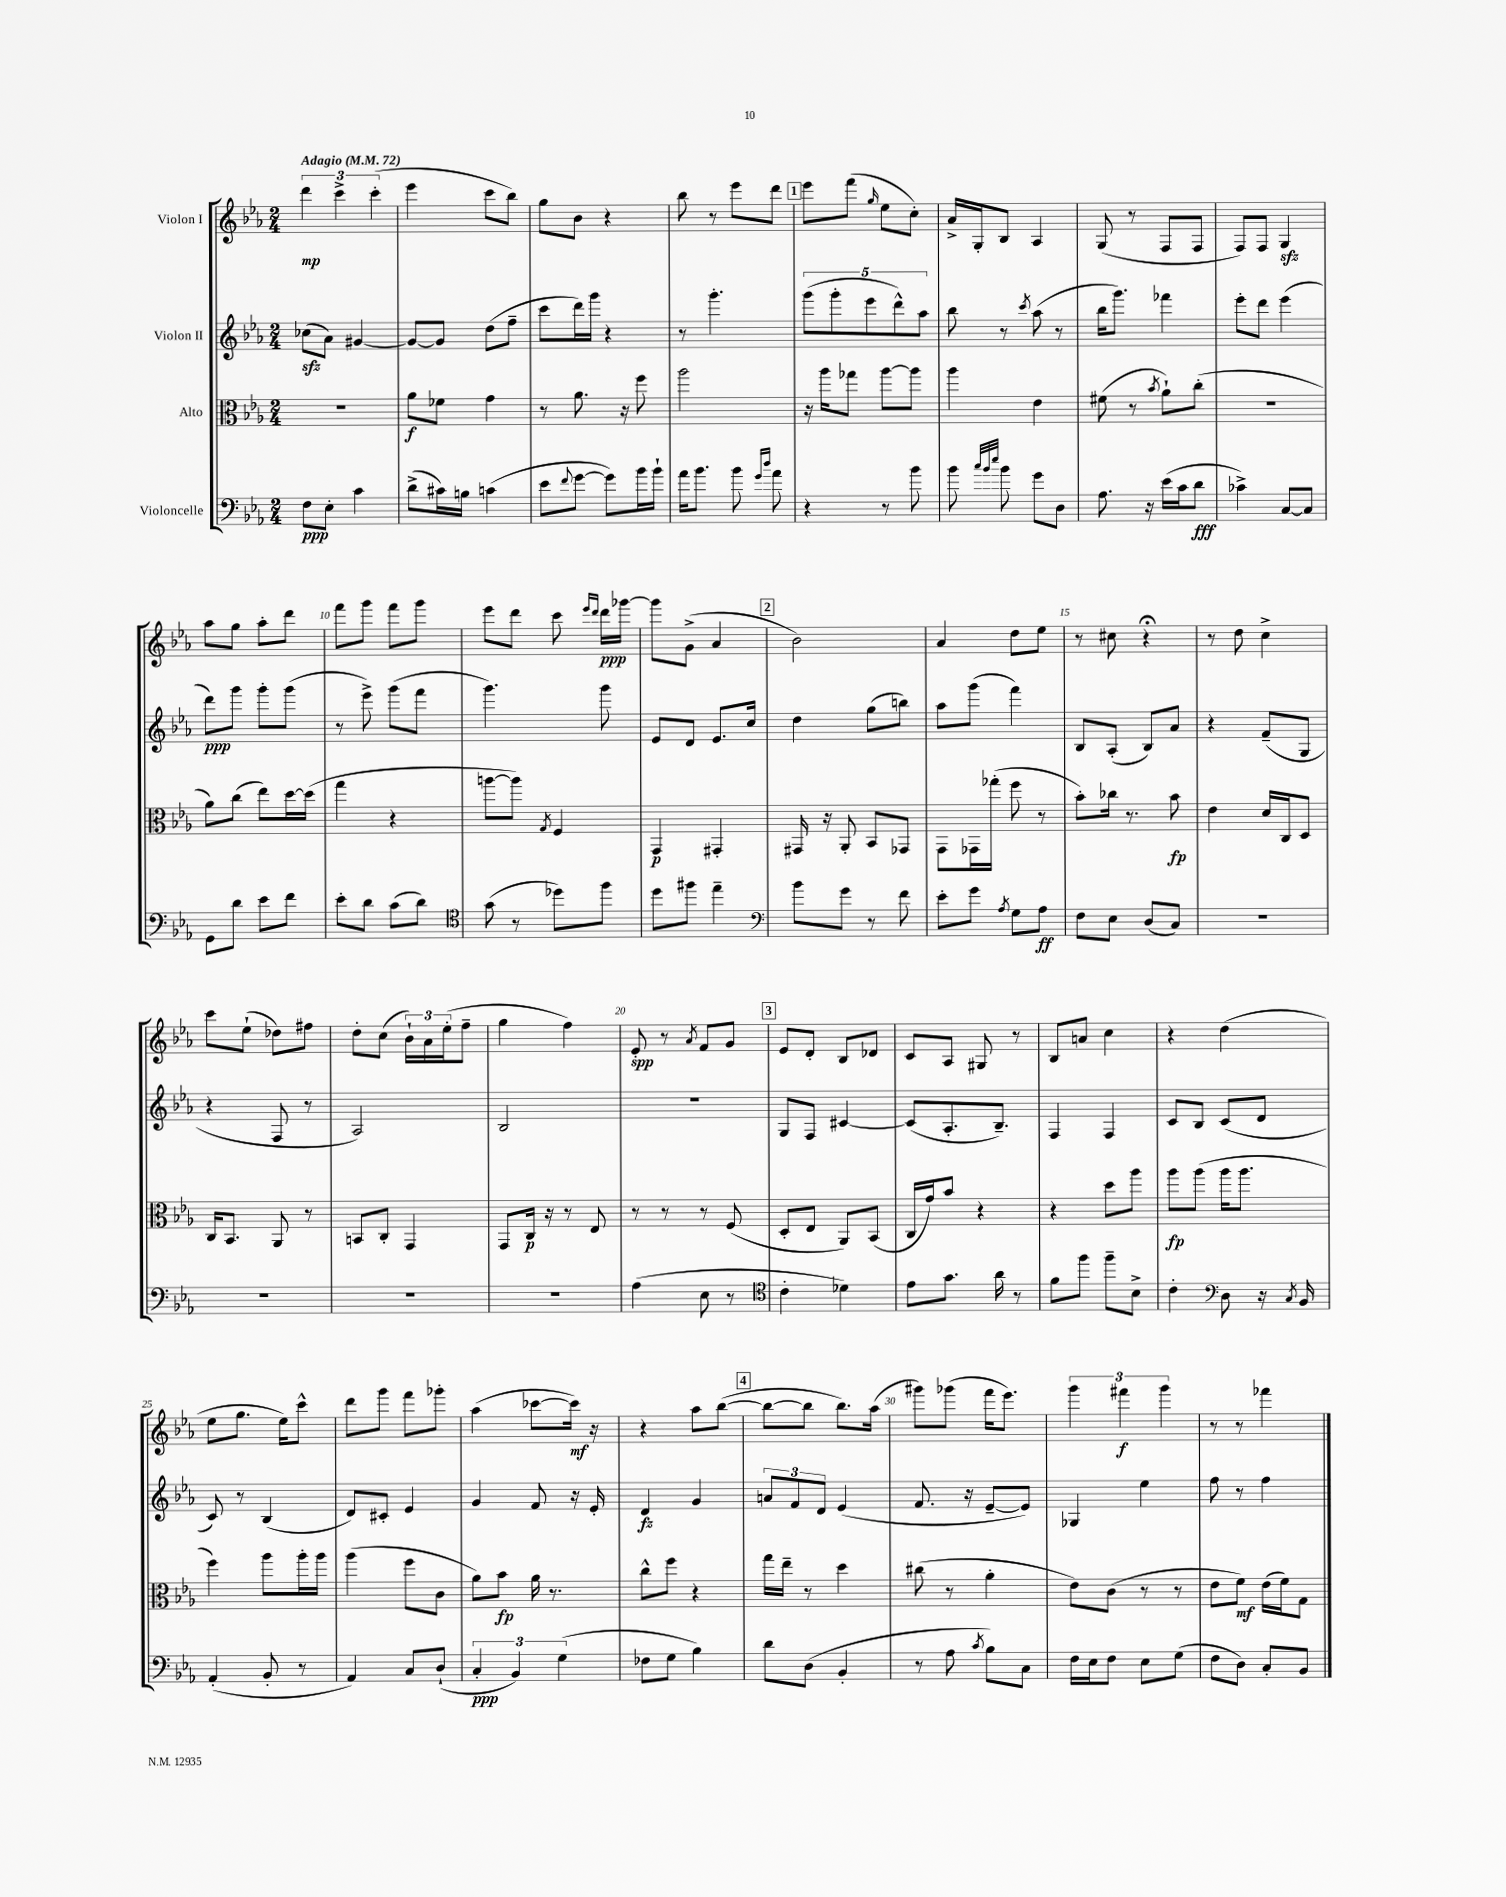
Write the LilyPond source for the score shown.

<<
\new StaffGroup <<
\new Staff = "s0" \with { instrumentName = "Violon I" } {
    \clef treble \key ees \major \numericTimeSignature \time 2/4 \tempo "Adagio" 4 = 72
    \tuplet 3/2 { d'''4\mp c'''4-> c'''4-.( } |
    ees'''4 c'''8 bes''8) |
    g''8 bes'8 r4 |
    bes''8 r8 ees'''8 d'''8 |
    \mark \markup { \box "1" } ees'''8 f'''8( \grace { g''16 } ees''8 c''8-.) |
    aes'16-> g16-. bes8 aes4 |
    g8( r8 f8 f8 |
    f8) f8 g4\sfz |
    aes''8 g''8 aes''8-. d'''8 |
    f'''8 g'''8 f'''8 g'''8 |
    ees'''8 d'''8 c'''8 \grace { ees'''16 d'''16 } d'''16\ppp ges'''16~ |
    ges'''8 g'8->( aes'4 |
    \mark \markup { \box "2" } bes'2) |
    aes'4 d''8 ees''8 |
    r8 cis''8 r4\fermata |
    r8 d''8 c''4-> |
    c'''8 ees''8-!( des''8) fis''8 |
    d''8-. c''8( \tuplet 3/2 { bes'16-!) aes'16 ees''16-.( } f''8-- |
    g''4 f''4) |
    ees'8-.\spp r8 \acciaccatura { aes'8 } f'8 g'8 |
    \mark \markup { \box "3" } ees'8 d'8-. bes8 des'8 |
    c'8 aes8 gis8 r8 |
    bes8 a'8 c''4 |
    r4 d''4( |
    ees''8 g''8. ees''16) c'''8-^ |
    d'''8 g'''8 f'''8 ges'''8-. |
    aes''4( ces'''8~ ces'''16\mf) r16 |
    r4 aes''8 bes''8~( |
    \mark \markup { \box "4" } bes''8~ bes''8 bes''8.) aes''16( |
    gis'''8) ges'''8( f'''16 ees'''8.) |
    \tuplet 3/2 { g'''4 fis'''4\f g'''4 } |
    r8 r8 fes'''4 \bar "|." |
}
\new Staff = "s1" \with { instrumentName = "Violon II" } {
    \clef treble \key ees \major \numericTimeSignature \time 2/4
    ces''8\sfz( aes'8) gis'4~ |
    gis'8~ gis'8 d''8( f''8-- |
    c'''8 d'''16) g'''16 r4 |
    r8 g'''4.-. |
    \mark \markup { \box "1" } \tuplet 5/4 { g'''8( g'''8-. ees'''8 d'''8-^) aes''8 } |
    bes''8 r8 \acciaccatura { c'''8 } aes''8( r8 |
    bes''16 g'''8.) fes'''4 |
    ees'''8-. d'''8 ees'''4( |
    d'''8\ppp) g'''8 g'''8-. g'''8( |
    r8 ees'''8->) g'''8( f'''8 |
    g'''4.) g'''8 |
    ees'8 d'8 ees'8. c''16 |
    \mark \markup { \box "2" } d''4 g''8( b''8) |
    aes''8 g'''8( f'''4) |
    bes8 aes8-.( bes8) aes'8 |
    r4 f'8--( g8 |
    r4 f8 r8 |
    aes2) |
    bes2 |
    r2 |
    \mark \markup { \box "3" } g8 f8 cis'4~ |
    cis'8( aes8.-. bes8.--) |
    f4 f4 |
    c'8 bes8 c'8( d'8 |
    c'8) r8 bes4( |
    d'8) cis'8-. ees'4 |
    g'4 f'8 r16 ees'16-. |
    d'4\fz g'4 |
    \mark \markup { \box "4" } \tuplet 3/2 { a'8 f'8 d'8 } ees'4( |
    f'8. r16 ees'8~-- ees'8) |
    ges4 ees''4 |
    f''8 r8 f''4 \bar "|." |
}
\new Staff = "s2" \with { instrumentName = "Alto" } {
    \clef alto \key ees \major \numericTimeSignature \time 2/4
    R2 |
    aes'8\f fes'8 g'4 |
    r8 aes'8. r16 f''8 |
    aes''2 |
    \mark \markup { \box "1" } r16 aes''16 ges''8 aes''8~ aes''8 |
    aes''4 ees'4 |
    fis'8( r8 \acciaccatura { bes'8 } aes'8-!) c''8-.( |
    r2 |
    aes'8) c''8( ees''8) d''16~ d''16( |
    g''4 r4 |
    a''8~ a''8) \acciaccatura { g8 } f4 |
    g,4\p gis,4-. |
    \mark \markup { \box "2" } gis,16 r16 aes,8-. bes,8 ges,8 |
    g,8 ges,16 ges''16-.( f''8 r8 |
    bes'8-.) ces''16 r8. bes'8\fp |
    ees'4 d'16 c16 d8 |
    c16 bes,8. aes,8 r8 |
    b,8 c8-. g,4 |
    g,8 c16\p r16 r8 ees8 |
    r8 r8 r8 f8( |
    \mark \markup { \box "3" } d8-. ees8 aes,8) bes,8( |
    c16 g'16) bes'8 r4 |
    r4 d''8 aes''8 |
    aes''8\fp aes''8( aes''16 aes''8. |
    f''4) aes''8 aes''16-. aes''16 |
    aes''4( f''8 c'8 |
    aes'8) bes'8\fp aes'16 r8. |
    c''8-^ f''8 r4 |
    \mark \markup { \box "4" } g''16 ees''16-- r8 d''4 |
    cis''8( r8 aes'4-. |
    ees'8) c'8( r8 r8 |
    ees'8 f'8\mf) ees'16( f'16) g8 \bar "|." |
}
\new Staff = "s3" \with { instrumentName = "Violoncelle" } {
    \clef bass \key ees \major \numericTimeSignature \time 2/4
    f8\ppp ees8-. c'4 |
    d'8->( cis'16) b16 c'4( |
    ees'8 \appoggiatura { f'8 } g'8~ g'8) bes'16 bes'16-! |
    aes'16 bes'8. bes'8 \grace { g'16 d''16 } aes'8 |
    \mark \markup { \box "1" } r4 r8 bes'8 |
    bes'8 \grace { c''32 bes'32 ees''32 } bes'8 g'8 d8 |
    aes8. r16 ees'16( c'16 d'8\fff |
    ces'4->) c8~ c8 |
    g,8 d'8 ees'8 f'8 |
    ees'8-. d'8 c'8( d'8) |
    \clef tenor g'8( r8 des''8) f''8 |
    d''8 fis''8 ees''4-- |
    \mark \markup { \box "2" } \clef bass bes'8 g'8 r8 f'8 |
    ees'8-. g'8 \acciaccatura { aes8 } g8 aes8\ff |
    f8 ees8 d8( c8) |
    R2 |
    R2 |
    R2 |
    R2 |
    aes4( ees8 r8 |
    \mark \markup { \box "3" } \clef tenor c'4-. des'4) |
    ees'8 g'8. aes'16 r8 |
    f'8 f''8 f''8-- bes8-> |
    c'4-. \clef bass d8 r16 \acciaccatura { c8 } bes,16 |
    aes,4-.( bes,8-. r8 |
    aes,4) c8 d8-!( |
    \tuplet 3/2 { c4-.\ppp bes,4) g4( } |
    fes8 g8 bes4) |
    \mark \markup { \box "4" } d'8 d8( bes,4-. |
    r8 aes8 \acciaccatura { c'8 } bes8) c8 |
    f16 ees16 f8 ees8 g8( |
    f8 d8) c8-. bes,8 \bar "|." |
}
>>
>>
\layout { \context { \Score \override BarNumber.break-visibility = ##(#f #t #t) barNumberVisibility = #(every-nth-bar-number-visible 5) } }
